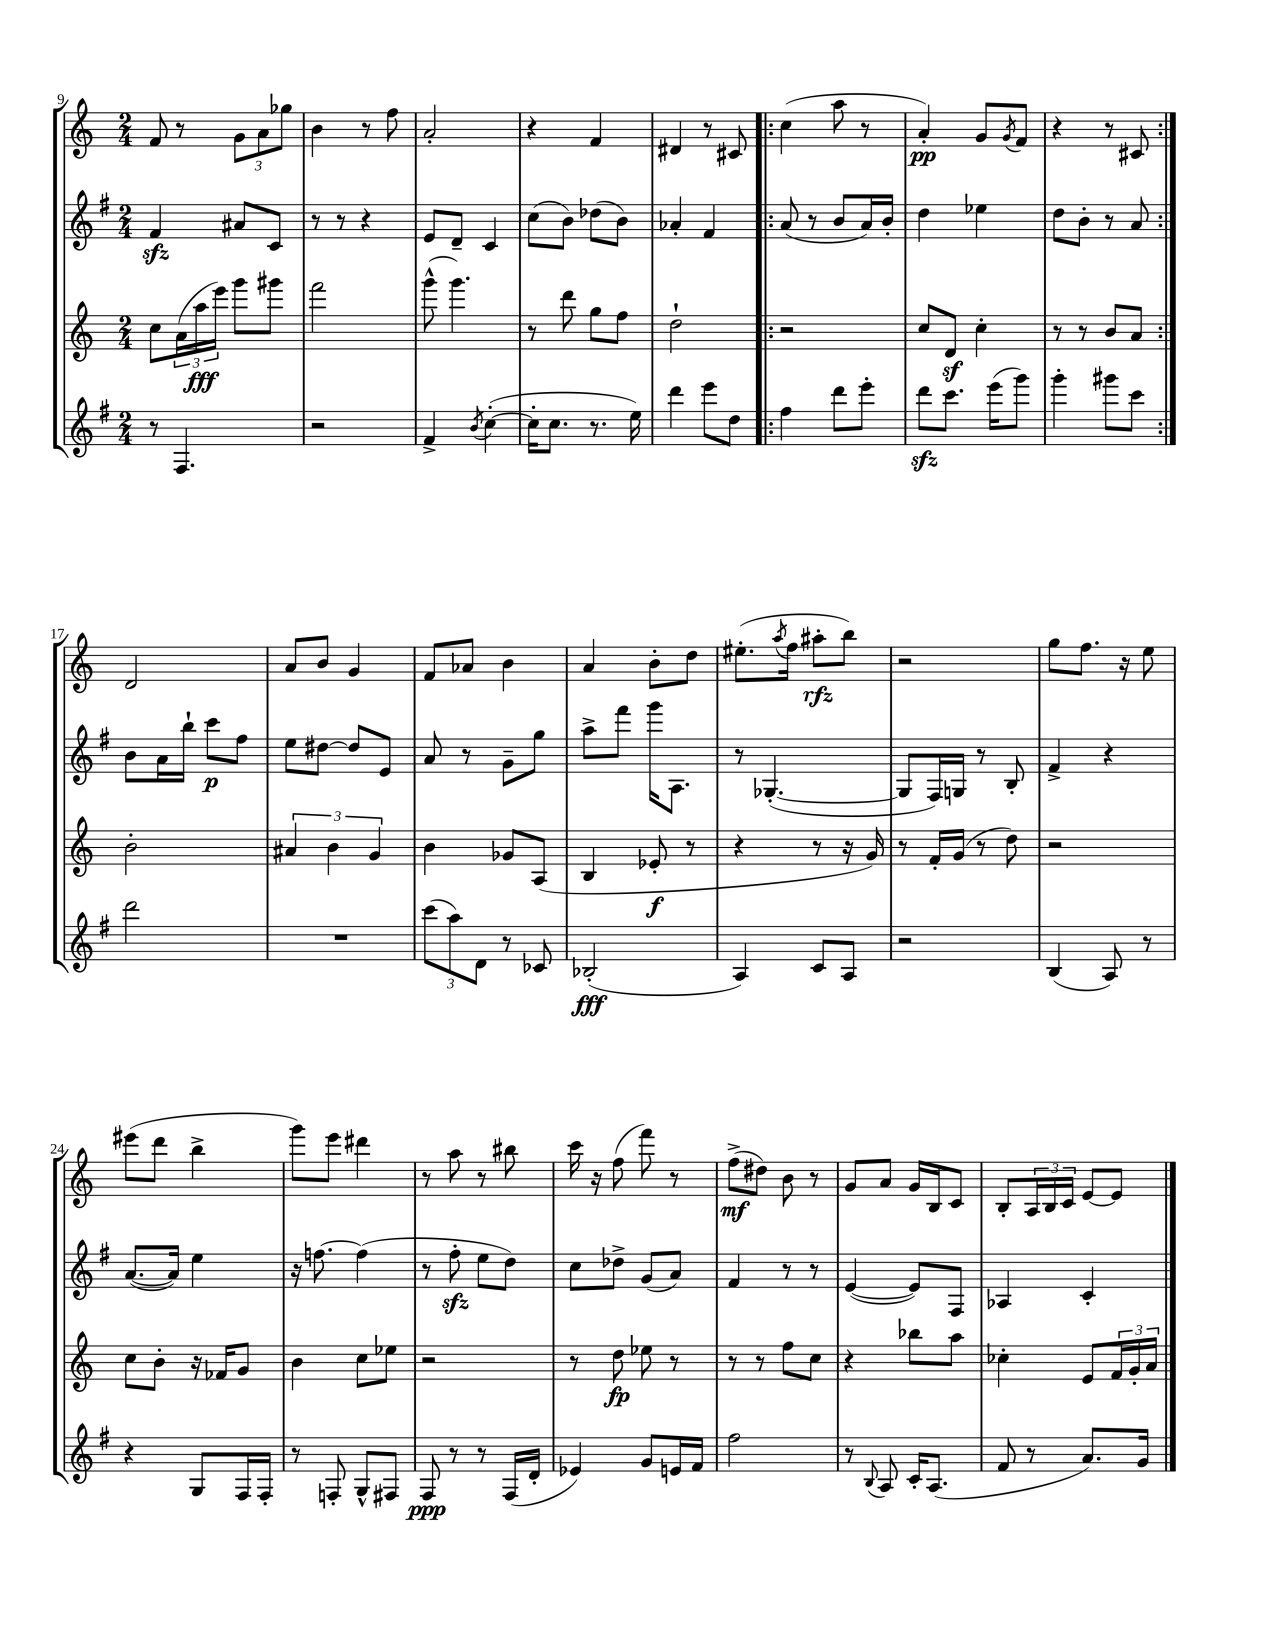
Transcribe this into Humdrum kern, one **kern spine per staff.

**kern	**dynam	**kern	**dynam	**kern	**dynam	**kern	**dynam
*part4	*part4	*part3	*part3	*part2	*part2	*part1	*part1
*staff4	*staff4	*staff3	*staff3	*staff2	*staff2	*staff1	*staff1
*clefG2	*	*clefG2	*	*clefG2	*	*clefG2	*
*k[f#]	*	*k[]	*	*k[f#]	*	*k[]	*
*M2/4	*	*M2/4	*	*M2/4	*	*M2/4	*
=9	=9	=9	=9	=9	=9	=9	=9
8r	.	8cc\L	.	4f#zz/	.	8f/	.
4.F#/	.	(24a\L	.	.	.	8r	.
.	.	24aa\	fff	.	.	.	.
.	.	24eee\JJ)	.	.	.	.	.
.	.	8ggg\L	.	8a#X/L	.	12g\L	.
.	.	.	.	.	.	12a\	.
.	.	8ggg#X\J	.	8c/J	.	.	.
.	.	.	.	.	.	12gg-X\J	.
=10	=10	=10	=10	=10	=10	=10	=10
2r	.	2fff\	.	8r	.	4b\	.
.	.	.	.	8r	.	.	.
.	.	.	.	4r	.	8r	.
.	.	.	.	.	.	8ff\	.
=11	=11	=11	=11	=11	=11	=11	=11
4f#^/	.	(8ggg^^\	.	8e/L	.	2a'/	.
.	.	4.ggg\)	.	8d~/J	.	.	.
8qb/	.	.	.	.	.	.	.
([4cc'\	.	.	.	4c/	.	.	.
=12	=12	=12	=12	=12	=12	=12	=12
16cc'\KL]	.	8r	.	(8cc\L	.	4r	.
8.cc\J	.	.	.	.	.	.	.
.	.	8ddd\	.	8b\J)	.	.	.
8.r	.	8gg\L	.	(8dd-X\L	.	4f/	.
.	.	8ff\J	.	8b\J)	.	.	.
16ee\)	.	.	.	.	.	.	.
=13	=13	=13	=13	=13	=13	=13	=13
4ddd\	.	2dd`\	.	4a-X'/	.	4d#X/	.
8eee\L	.	.	.	4f#/	.	8r	.
8dd\J	.	.	.	.	.	8c#X/	.
=14!|:	=14!|:	=14!|:	=14!|:	=14!|:	=14!|:	=14!|:	=14!|:
4ff#\	.	2r	.	(8a/	.	(4cc\	.
.	.	.	.	8r	.	.	.
8ddd\L	.	.	.	8b/L	.	8aa\	.
8eee'\J	.	.	.	16a/L)	.	8r	.
.	.	.	.	16b'/JJ	.	.	.
=15	=15	=15	=15	=15	=15	=15	=15
8dddzz\L	.	8cc/L	.	4dd\	.	4a'/)	pp
8.ccc\J	.	8dz/J	.	.	.	.	.
.	.	4cc'\	.	4ee-X\	.	8g/L	.
(16eee\KL	.	.	.	.	.	.	.
.	.	.	.	.	.	8qg/	.
8ggg\J)	.	.	.	.	.	8f/J	.
=16	=16	=16	=16	=16	=16	=16	=16
4ggg'\	.	8r	.	8dd\L	.	4r	.
.	.	8r	.	8b'\J	.	.	.
8ggg#X\L	.	8b/L	.	8r	.	8r	.
8ccc\J	.	8a/J	.	8a/	.	8c#X/	.
!!LO:LB:g=z
=17:|!	=17:|!	=17:|!	=17:|!	=17:|!	=17:|!	=17:|!	=17:|!
2ddd\	.	2b'\	.	8b\L	.	2d/	.
.	.	.	.	16a\L	.	.	.
.	.	.	.	16bb`\JJ	.	.	.
.	.	.	.	8ccc\L	p	.	.
.	.	.	.	8ff#\J	.	.	.
=18	=18	=18	=18	=18	=18	=18	=18
2r	.	6a#X/	.	8ee\L	.	8a/L	.
.	.	.	.	[8dd#X\J	.	8b/J	.
.	.	6b\	.	.	.	.	.
.	.	.	.	8dd#/L]	.	4g/	.
.	.	6g/	.	.	.	.	.
.	.	.	.	8e/J	.	.	.
=19	=19	=19	=19	=19	=19	=19	=19
(12ccc\L	.	4b\	.	8a/	.	8f/L	.
12aa\)	.	.	.	.	.	.	.
.	.	.	.	8r	.	8a-X/J	.
12d\J	.	.	.	.	.	.	.
8r	.	8g-X/L	.	8g~\L	.	4b\	.
8c-X/	.	(8A/J	.	8gg\J	.	.	.
=20	=20	=20	=20	=20	=20	=20	=20
(2B-X'/	fff	4B/	.	8aa^\L	.	4a/	.
.	.	.	.	8fff#\J	.	.	.
.	.	8e-X'/	f	16ggg\KL	.	8b'\L	.
.	.	.	.	8.A\J	.	.	.
.	.	8r	.	.	.	8dd\J	.
=21	=21	=21	=21	=21	=21	=21	=21
4A/)	.	4r	.	8r	.	(8.ee#X'\L	.
.	.	.	.	([4.G-X'/	.	.	.
.	.	.	.	.	.	8qaa/	.
.	.	.	.	.	.	16ff\Jk	.
8c/L	.	8r	.	.	.	8aa#X'\L	rfz
8A/J	.	16r	.	.	.	8bb\J)	.
.	.	16g/)	.	.	.	.	.
=22	=22	=22	=22	=22	=22	=22	=22
2r	.	8r	.	8G-/L]	.	2r	.
.	.	16f'/LL	.	16F#/L)	.	.	.
.	.	(16g/JJ	.	16Gn/JJ	.	.	.
.	.	8r	.	8r	.	.	.
.	.	8dd\)	.	8B'/	.	.	.
=23	=23	=23	=23	=23	=23	=23	=23
(4B/	.	2r	.	4f#^/	.	8gg\L	.
.	.	.	.	.	.	8.ff\J	.
8A/)	.	.	.	4r	.	.	.
.	.	.	.	.	.	16r	.
8r	.	.	.	.	.	8ee\	.
!!LO:LB:g=z
=24	=24	=24	=24	=24	=24	=24	=24
4r	.	8cc\L	.	([8.a/L	.	(8eee#X\L	.
.	.	8b'\J	.	.	.	8ddd\J	.
.	.	.	.	16a/Jk])	.	.	.
8G/L	.	16r	.	4ee\	.	4bb^\	.
.	.	16f-X/KL	.	.	.	.	.
16F#/L	.	8g/J	.	.	.	.	.
16F#'/JJ	.	.	.	.	.	.	.
=25	=25	=25	=25	=25	=25	=25	=25
8r	.	4b\	.	16r	.	8ggg\L)	.
.	.	.	.	[8.ffn\	.	.	.
8Fn'/	.	.	.	.	.	8eee\J	.
8G^^/L	.	8cc\L	.	(4ff\]	.	4ddd#X\	.
8F#X/J	.	8ee-X\J	.	.	.	.	.
=26	=26	=26	=26	=26	=26	=26	=26
8F#/	ppp	2r	.	8r	.	8r	.
8r	.	.	.	8ff#zz'\	.	8aa\	.
8r	.	.	.	8ee\L	.	8r	.
(16F#/LL	.	.	.	8dd\J)	.	8bb#X\	.
16d'/JJ	.	.	.	.	.	.	.
=27	=27	=27	=27	=27	=27	=27	=27
4e-X/)	.	8r	.	8cc\L	.	16ccc\	.
.	.	.	.	.	.	16r	.
.	.	8dd\	fp	8dd-X^\J	.	(8ff\	.
8g/L	.	8ee-X\	.	(8g/L	.	8fff\)	.
16en/L	.	8r	.	8a/J)	.	8r	.
16f#/JJ	.	.	.	.	.	.	.
=28	=28	=28	=28	=28	=28	=28	=28
2ff#\	.	8r	.	4f#/	.	(8ff^\L	mf
.	.	8r	.	.	.	8dd#X\J)	.
.	.	8ff\L	.	8r	.	8b\	.
.	.	8cc\J	.	8r	.	8r	.
=29	=29	=29	=29	=29	=29	=29	=29
8r	.	4r	.	([4e/	.	8g/L	.
8qqB/	.	.	.	.	.	.	.
8A/	.	.	.	.	.	8a/J	.
16c'/KL	.	8bb-X\L	.	8e/L])	.	16g/LL	.
(8.A/J	.	.	.	.	.	16B/J	.
.	.	8aa\J	.	8F#/J	.	8c/J	.
=30	=30	=30	=30	=30	=30	=30	=30
8f#/	.	4cc-X'\	.	4A-X/	.	8B'/L	.
8r	.	.	.	.	.	24A/L	.
.	.	.	.	.	.	24B/	.
.	.	.	.	.	.	24c/JJ	.
8.a/L)	.	8e/L	.	4c'/	.	[8e/L	.
.	.	24f/L	.	.	.	8e/J]	.
.	.	24g'/	.	.	.	.	.
16g/Jk	.	.	.	.	.	.	.
.	.	24a/JJ	.	.	.	.	.
==	==	==	==	==	==	==	==
*-	*-	*-	*-	*-	*-	*-	*-
